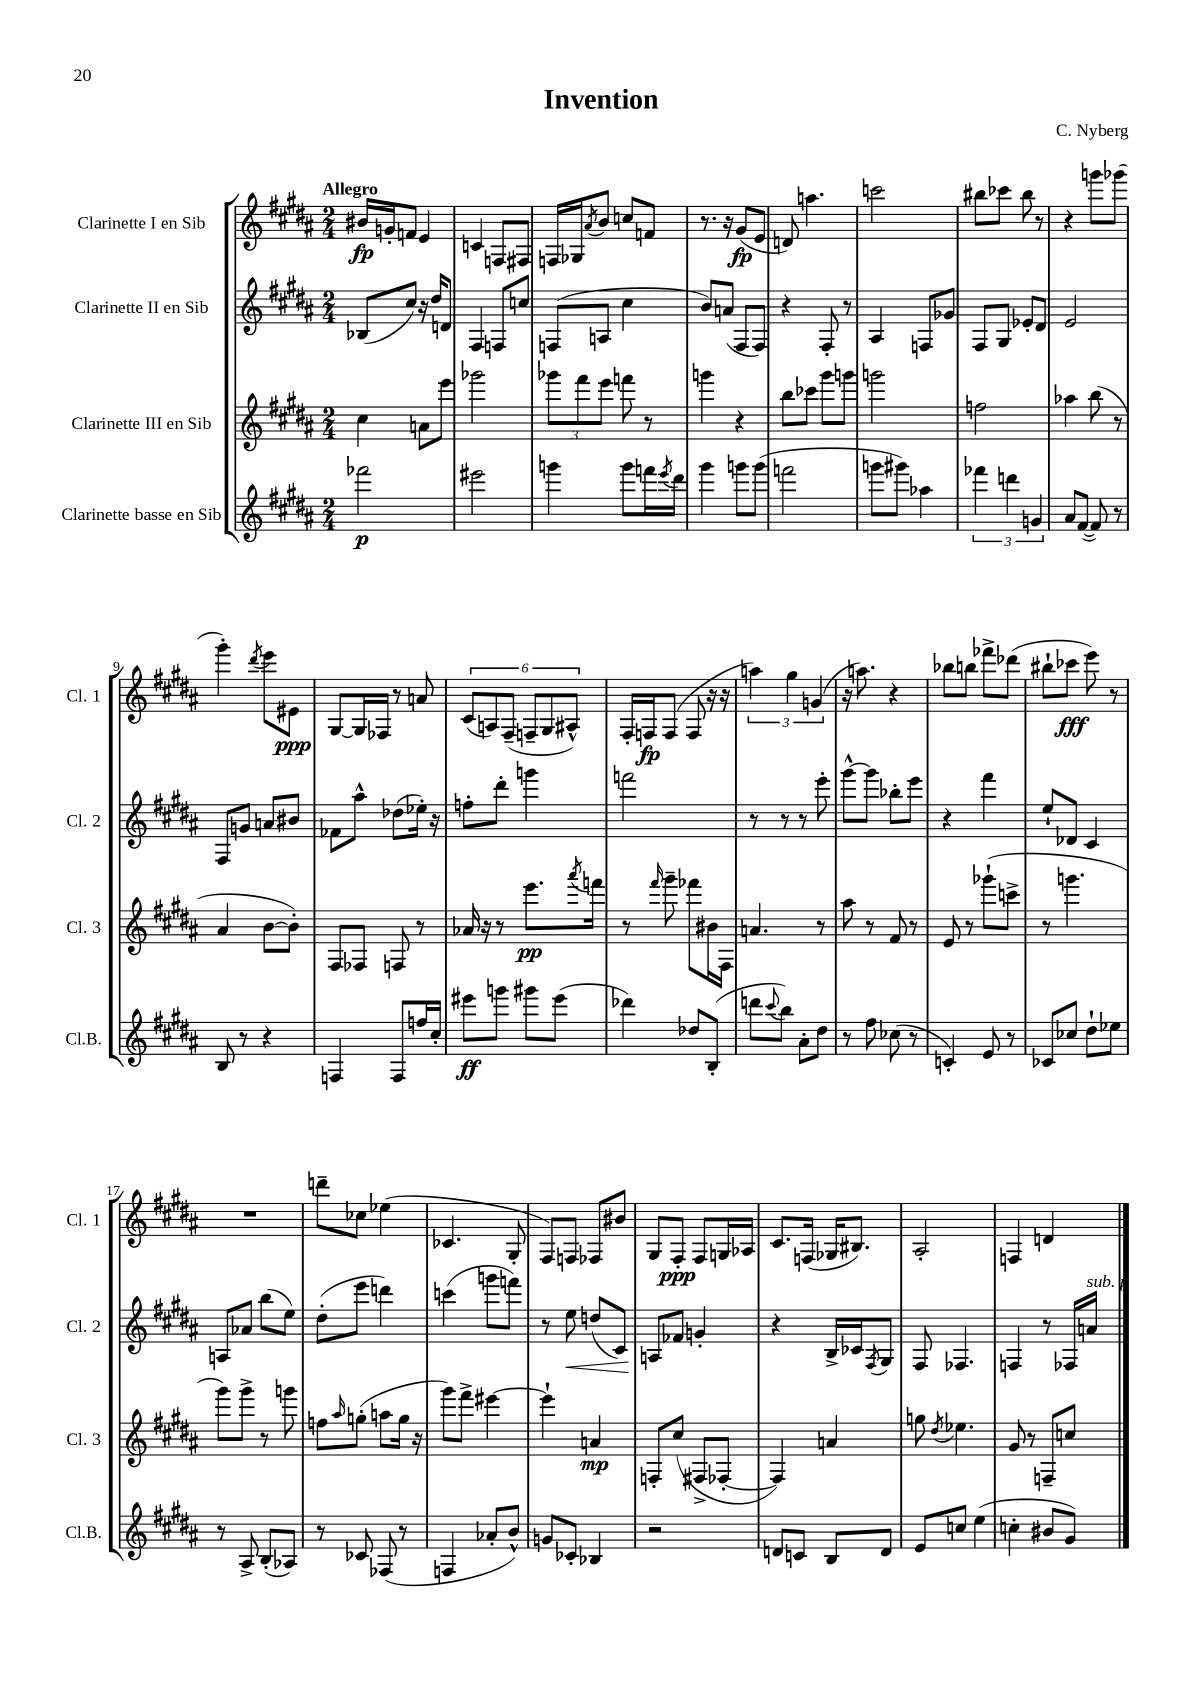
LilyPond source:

\header { title = "Invention" composer = "C. Nyberg" }
<<
\new StaffGroup <<
\new Staff = "s0" \with { instrumentName = "Clarinette I en Sib" shortInstrumentName = "Cl. 1" } {
    \clef treble \key b \major \numericTimeSignature \time 2/4 \tempo "Allegro"
    bis'16\fp g'16-. f'8 e'4 |
    c'4 f8 fis8 |
    f16 ges16 \acciaccatura { ais'8 } b'8 c''8 f'8 |
    r8. r16 gis'8\fp( e'8 |
    d'8) a''4. |
    c'''2 |
    bis''8 ces'''8 bis''8 r8 |
    r4 g'''8 ges'''8( |
    gis'''4-.) \acciaccatura { dis'''8 } e'''8 eis'8\ppp |
    gis8~ gis16 fes16 r8 a'8 |
    \tuplet 6/4 { cis'8( a8) fis8--( f8-- gis8 ais8-^) } |
    fis16-. f16\fp f8( f8 r16 r16 |
    \tuplet 3/2 { a''4) gis''4 g'4( } |
    r16 a''8.) r4 |
    bes''8 b''8 fes'''8-> des'''8( |
    bis''8-! ces'''8\fff e'''8) r8 |
    R2 |
    d'''8-- ces''8 ees''4( |
    ces'4. gis8-. |
    fis8) f8 fes8 bis'8 |
    gis8 fis8-.\ppp fis8 g16 aes16 |
    cis'8. f16( ges16 bis8.) |
    ais2-. |
    f4 d'4 \bar "|." |
}
\new Staff = "s1" \with { instrumentName = "Clarinette II en Sib" shortInstrumentName = "Cl. 2" } {
    \clef treble \key b \major \numericTimeSignature \time 2/4
    bes8( cis''8) r16 dis''16 d'8 |
    fis4 f8 c''8 |
    f8( a8 cis''4 |
    b'8) a'8( fis8 fis8) |
    r4 fis8-. r8 |
    ais4 f8 ges'8 |
    fis8 gis8 ees'8-. dis'8 |
    e'2 |
    fis8 g'8 a'8 bis'8 |
    fes'8 ais''8-^ des''8( ees''16-.) r16 |
    f''8-. dis'''8-. g'''4 |
    f'''2 |
    r8 r8 r8 e'''8-. |
    gis'''8~-^ gis'''8 bes''8-. e'''8 |
    r4 fis'''4 |
    e''8-! des'8 cis'4 |
    a8 aes'8 b''8( e''8) |
    dis''8-.( e'''8 d'''4) |
    c'''4( g'''8 f'''8) |
    r8 e''8\< d''8( cis'8) |
    a8\! fes'8 g'4-. |
    r4 b16-> ces'16 \acciaccatura { fis8 } gis8 |
    fis8 fes4. |
    f4 r8 fes16 a'16^\markup { \italic "sub. p" } \bar "|." |
}
\new Staff = "s2" \with { instrumentName = "Clarinette III en Sib" shortInstrumentName = "Cl. 3" } {
    \clef treble \key b \major \numericTimeSignature \time 2/4
    cis''4 a'8 e'''8 |
    ges'''2 |
    \tuplet 3/2 { ges'''8 fis'''8 e'''8 } f'''8 r8 |
    g'''4 r4 |
    b''8 ces'''8 gis'''8 g'''8 |
    g'''2 |
    f''2 |
    aes''4 b''8( r8 |
    ais'4 b'8~ b'8-.) |
    fis8 fes8 f8 r8 |
    aes'16 r16 r8 e'''8.\pp \acciaccatura { ais'''8 } f'''16 |
    r8 \grace { fis'''16 } gis'''8-- fes'''8 bis'16 fis16 |
    a'4. r8 |
    ais''8 r8 fis'8 r8 |
    e'8 r8 ges'''8-!( c'''8-> |
    r8 g'''4. |
    gis'''8) gis'''8-> r8 g'''8 |
    f''8 \grace { ais''16 } g''8-.( a''8 g''16 r16 |
    gis'''8) fis'''8-> eis'''4~ |
    eis'''4-! a'4\mp |
    f8-. cis''8( fis8-> fes8~-. |
    fes4) a'4 |
    g''8 \acciaccatura { dis''8 } ees''4. |
    gis'8 r8 f8-- c''8 \bar "|." |
}
\new Staff = "s3" \with { instrumentName = "Clarinette basse en Sib" shortInstrumentName = "Cl.B." } {
    \clef treble \key b \major \numericTimeSignature \time 2/4
    fes'''2\p |
    eis'''2 |
    g'''4 g'''8 f'''16 \acciaccatura { e'''8 } dis'''16 |
    gis'''4 g'''8 g'''8( |
    f'''2 |
    g'''8 gis'''8) aes''4 |
    \tuplet 3/2 { fes'''4 d'''4 g'4 } |
    ais'8 fis'8~( fis'8) r8 |
    b8 r8 r4 |
    f4 f8 f''16 cis''16-. |
    eis'''8\ff g'''8 gis'''8 eis'''8( |
    des'''4) des''8 b8-.( |
    d'''8 \appoggiatura { cis'''8 } b''8) ais'8-. dis''8 |
    r8 fis''8 ces''8( r8 |
    c'4-.) e'8 r8 |
    ces'8 ces''8 dis''8-! ees''8 |
    r8 ais8-> b8-.( aes8) |
    r8 ces'8 fes8( r8 |
    f4 aes'8-. b'8-^) |
    g'8 ces'8-. bes4 |
    r2 |
    d'8 c'8 b8 d'8 |
    e'8 c''8 e''4( |
    c''4-. bis'8 gis'8) \bar "|." |
}
>>
>>
